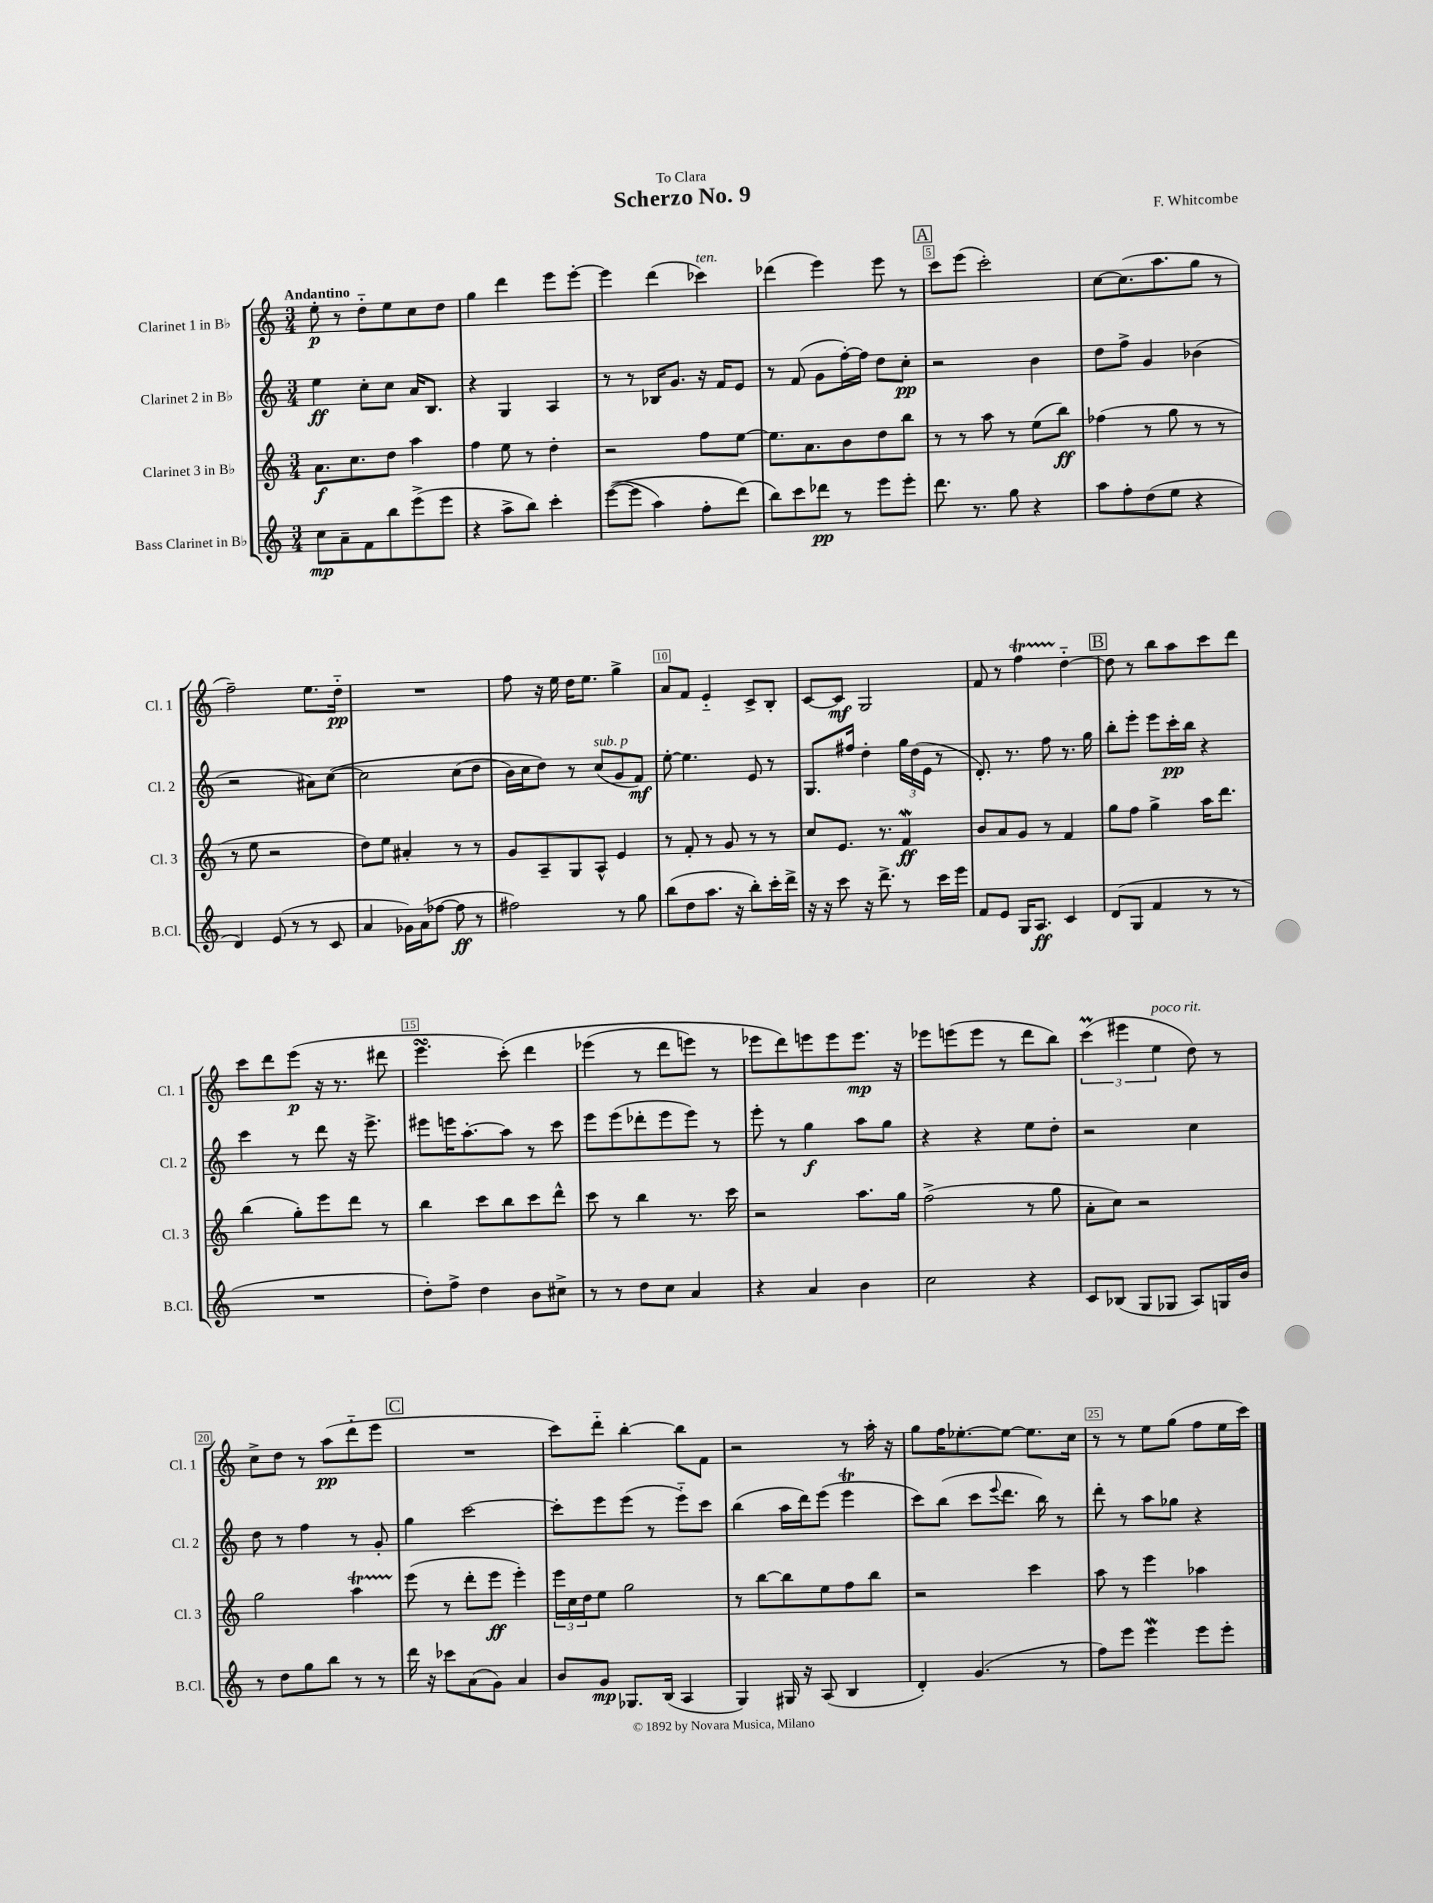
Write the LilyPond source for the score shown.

\header { title = "Scherzo No. 9" composer = "F. Whitcombe" dedication = "To Clara" }
<<
\new StaffGroup <<
\new Staff = "s0" \with { instrumentName = "Clarinet 1 in Bb" shortInstrumentName = "Cl. 1" } {
    \clef treble \key c \major \numericTimeSignature \time 3/4 \tempo "Andantino"
    e''8-.\p r8 d''8-_ e''8 c''8 d''8 |
    g''4 d'''4 e'''8 e'''8~-. |
    e'''4 d'''4( ces'''4^\markup { \italic "ten." }) |
    des'''4( e'''4) e'''8 r8 |
    \mark \markup { \box "A" } c'''8 e'''8( c'''2-.) |
    c''8~ c''8.( a''8. g''8 r8 |
    f''2--) e''8. d''16-_\pp |
    R2. |
    f''8 r16 e''16 d''16 e''8. g''4-> |
    a'8 f'8 e'4-_ c'8-> b8-. |
    c'8~ c'8\mf g2 |
    f'8 r8 f''4\startTrillSpan d''4~-_\stopTrillSpan |
    \mark \markup { \box "B" } d''8 r8 b''8 a''8 c'''8 d'''8 |
    c'''8 d'''8 e'''8\p( r16 r8. dis'''8 |
    e'''4.\turn c'''8-.)\( d'''4 |
    ees'''4( r8 d'''8 e'''8) r8 |
    ees'''8 d'''8\) e'''8 e'''8 e'''8.\mp r16 |
    ees'''8 e'''8( e'''8 r8 d'''8 b''8) |
    \tuplet 3/2 { c'''4\prall( eis'''4 e''4^\markup { \italic "poco rit." } } d''8) r8 |
    c''8-> d''8 r8 a''8\pp( d'''8-_ e'''8 |
    \mark \markup { \box "C" } R2. |
    c'''8) d'''8-_ b''4~-. b''8 f'8 |
    r2 r8 a''16-. r16 |
    g''8 f''16 ees''8.~-. ees''8~ ees''8. c''16 |
    r8 r8 e''8 g''8( f''8 e''16 c'''16) \bar "|." |
}
\new Staff = "s1" \with { instrumentName = "Clarinet 2 in Bb" shortInstrumentName = "Cl. 2" } {
    \clef treble \key c \major \numericTimeSignature \time 3/4
    e''4\ff c''8-. c''8 a'16 b8. |
    r4 g4 a4 |
    r8 r8 bes16 g'8. r16 f'16 e'8 |
    r8 f'8( g'8 f''16~-.) f''16 d''8 c''8-.\pp |
    \mark \markup { \box "A" } r2 b'4 |
    d''8 f''8-> g'4 bes'4( |
    r2 ais'8) c''8~\( |
    c''2 c''8( d''8 |
    b'16) c''16 d''8\) r8 c''8^\markup { \italic "sub. p" }( g'8 f'8\mf) |
    e''8~-. e''4. e'8 r8 |
    g8. fis''16 d''4-. \tuplet 3/2 { g''16 d''16( e'16 } r8 |
    d'8.-.) r8. f''8 r8. g''16 |
    \mark \markup { \box "B" } b''8-. e'''8-. e'''8 c'''16-.\pp b''16 r4 |
    c'''4 r8 d'''8 r16 e'''8.-> |
    eis'''8 e'''16 a''8.~-. a''8 r8 c'''8 |
    e'''8 e'''8( des'''8-. e'''8 e'''8) r8 |
    e'''8-. r8 g''4\f a''8 g''8 |
    r4 r4 e''8 d''8-. |
    r2 c''4 |
    d''8 r8 f''4 r8 g'8-. |
    \mark \markup { \box "C" } g''4 c'''2~ |
    c'''8-. e'''8 e'''8( r8 e'''8-_) c'''8 |
    b''4( a''16 d'''16) e'''8( e'''4\trill |
    c'''8) b''8( c'''8 \appoggiatura { e'''8 } d'''8. b''16) r8 |
    d'''8-. r8 a''8 ges''8 r4 \bar "|." |
}
\new Staff = "s2" \with { instrumentName = "Clarinet 3 in Bb" shortInstrumentName = "Cl. 3" } {
    \clef treble \key c \major \numericTimeSignature \time 3/4
    a'8.\f c''8. d''8 a''4 |
    f''4 e''8 r8 d''4-. |
    r2 f''8 e''8~ |
    e''8. a'8. b'8 d''8 b''8 |
    \mark \markup { \box "A" } r8 r8 a''8 r8 e''8( b''8\ff) |
    fes''4( r8 g''8 r8 r8 |
    r8 e''8 r2 |
    d''8) e''8 ais'4-. r8 r8 |
    g'8 a8-- g8 a8-^ e'4 |
    r8 f'8-. r8 g'8 r8 r8 |
    c''8 e'8. r8. f'4\mordent\ff |
    b'8 a'8 g'8 r8 f'4 |
    \mark \markup { \box "B" } g''8 f''8 g''4-> a''16 d'''8. |
    b''4( g''8-.) e'''8 d'''8 r8 |
    b''4 c'''8 b''8 c'''8 d'''8-^ |
    c'''8 r8 b''4 r8. c'''16 |
    r2 a''8. g''16 |
    f''2->( r8 g''8 |
    a'8-. c''8) r2 |
    g''2 a''4\startTrillSpan |
    \mark \markup { \box "C" } e'''8\stopTrillSpan( r8 d'''8-. e'''8\ff e'''4-.) |
    \tuplet 3/2 { e'''16 c''16 d''16 } e''8 g''2 |
    r8 b''8~ b''8 e''8 f''8 b''8 |
    r2 c'''4 |
    a''8 r8 e'''4 aes''4 \bar "|." |
}
\new Staff = "s3" \with { instrumentName = "Bass Clarinet in Bb" shortInstrumentName = "B.Cl." } {
    \clef treble \key c \major \numericTimeSignature \time 3/4
    c''8\mp a'8-- f'8 b''8 e'''8->( e'''8 |
    r4 a''8-> b''8) c'''4-. |
    e'''8~(\( e'''8 a''4) f''8-. d'''8(\) |
    b''8) c'''8 des'''8\pp r8 e'''8 e'''8-. |
    \mark \markup { \box "A" } d'''8. r8. g''8 r4 |
    a''8 f''8-. d''8( e''8 r4 |
    d'4) e'8( r8 r8 c'8 |
    a'4 ges'16) a'16( fes''8~ fes''8\ff r8 |
    fis''2) r8 g''8 |
    b''8( d''8 a''8. r16 b''8-.) c'''16-. d'''16-> |
    r16 r16 c'''8 r16 d'''8.-> r8 c'''16 e'''16 |
    f'8 e'8 g16 a8.\ff c'4 |
    \mark \markup { \box "B" } d'8( g8 f'4 r8 r8 |
    R2. |
    d''8-.) f''8-> d''4 b'8 cis''8-> |
    r8 r8 d''8 c''8 a'4 |
    r4 a'4 b'4 |
    c''2 r4 |
    c'8 bes8( g8 ges8 a8) g16 b'16 |
    r8 d''8 g''8 b''8 r8 r8 |
    \mark \markup { \box "C" } d'''16 r16 ces'''8 a'8( g'8) a'4 |
    b'8 g'8\mp ges8. b16( a4 |
    g4) gis16 r16 a8( b4 |
    d'4-.) g'4.( r8 |
    f''8) e'''8 e'''4\mordent e'''8 e'''8-. \bar "|." |
}
>>
>>
\layout { \context { \Score \override BarNumber.break-visibility = ##(#f #t #t) barNumberVisibility = #(every-nth-bar-number-visible 5) \override BarNumber.stencil = #(make-stencil-boxer 0.1 0.3 ly:text-interface::print) } }
